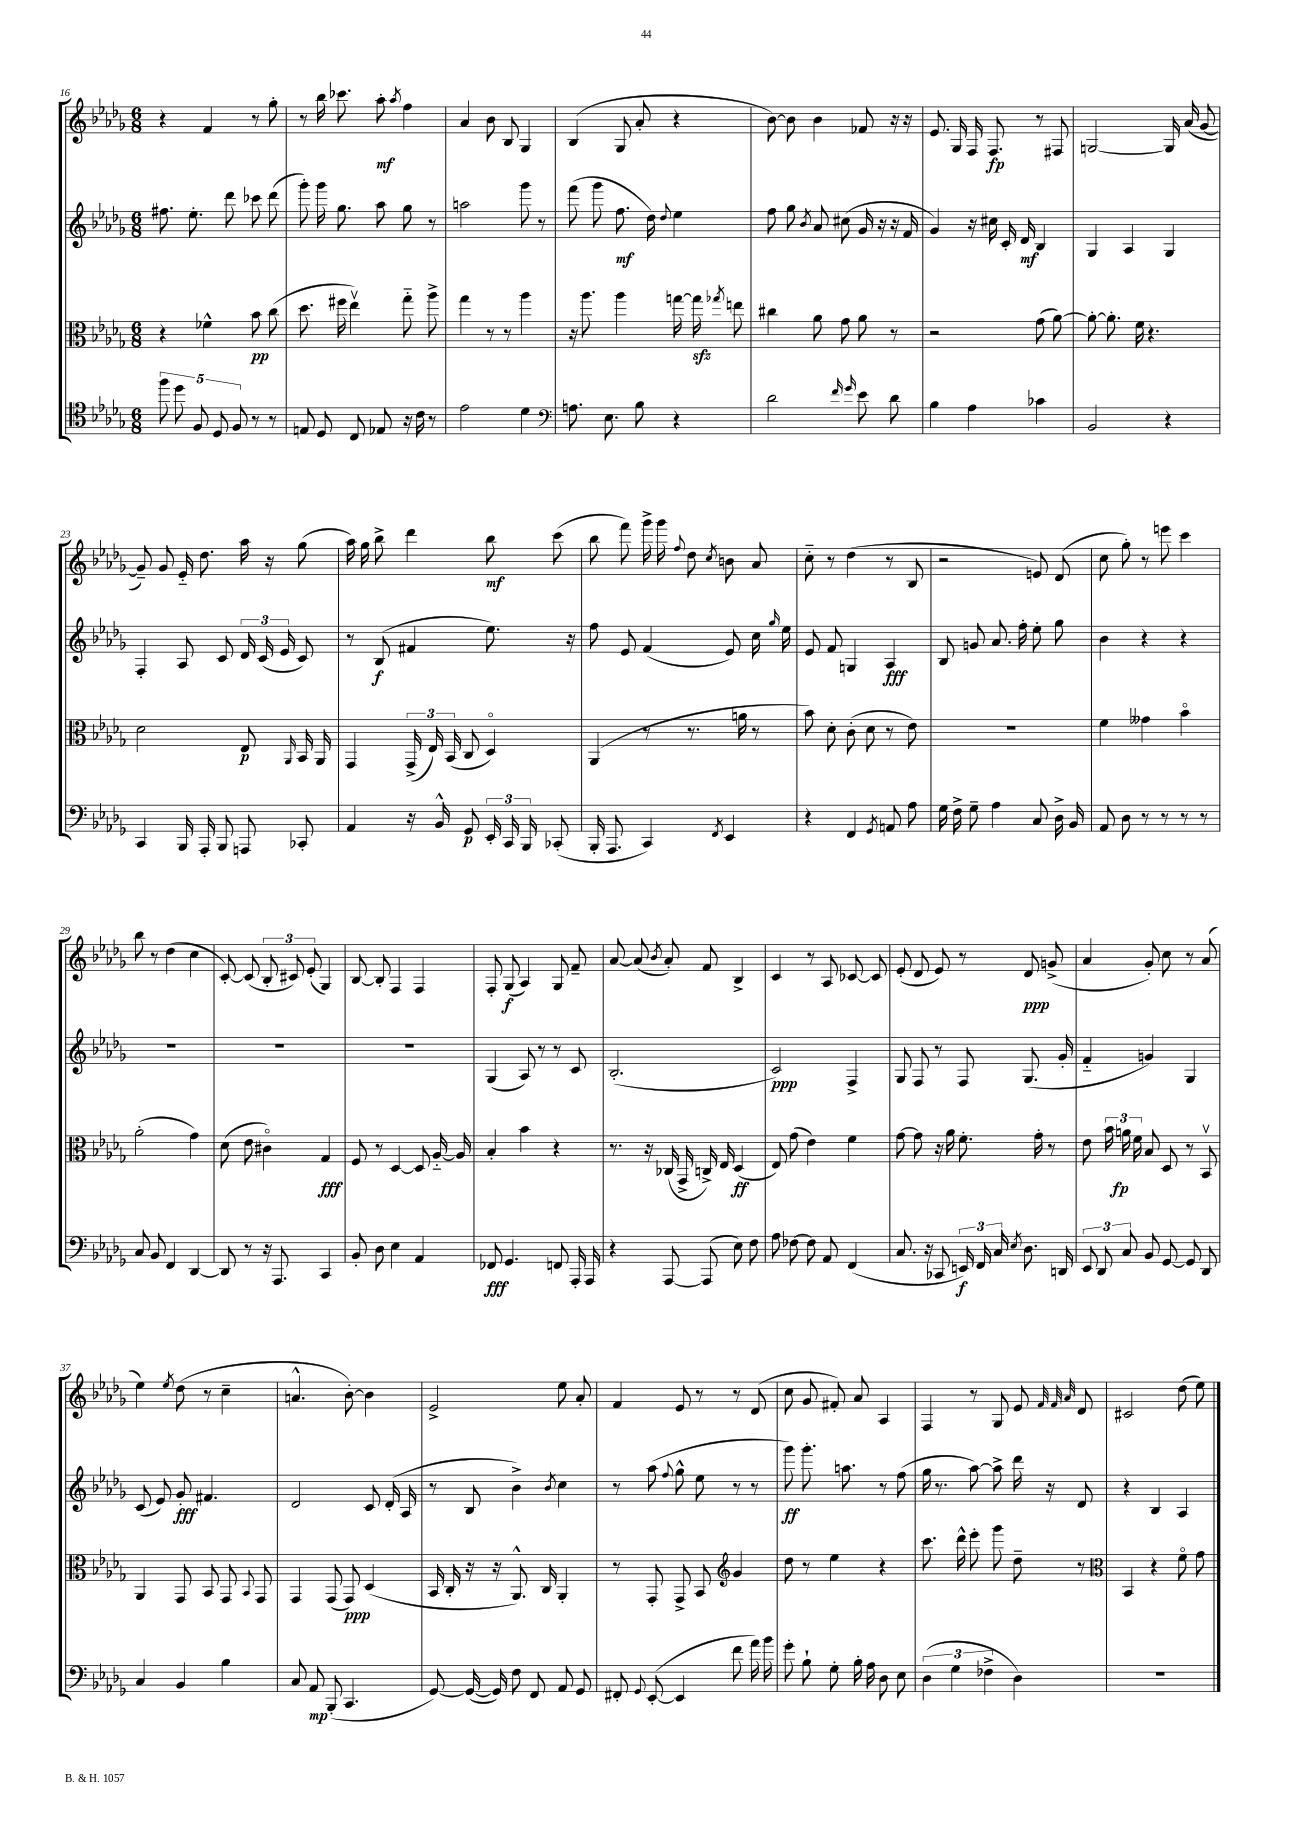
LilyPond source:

<<
\new StaffGroup <<
\new Staff = "s0" {
    \clef treble \key des \major \numericTimeSignature \time 6/8
    \autoBeamOff r4 f'4 r8 ges''8-. |
    r8 bes''16 ces'''8. aes''8-.\mf \acciaccatura { aes''8 } f''4 |
    aes'4 bes'8 bes8 ges4 |
    bes4( ges8 aes'8-. r4 |
    bes'8~) bes'8 bes'4 fes'8 r16 r16 |
    ees'8. ges16 f16 f8.\fp r8 fis8 |
    g2~ g16 aes'16( ges'8~ |
    ges'8--) ges'8 ees'16-_ des''8. aes''16 r16 ges''8( |
    aes''16) ges''16 bes''8-> des'''4 bes''8\mf c'''8( |
    bes''8 f'''8) ges'''16-> ges'''16 \appoggiatura { f''8 } des''8 \acciaccatura { c''8 } b'8 aes'8 |
    c''8-_ r8 des''4( r8 bes8 |
    r2 e'8) des'8( |
    c''8 ges''8-.) r8 e'''8 c'''4 |
    bes''8 r8 des''4( c''4 |
    c'8~-.) c'8( \tuplet 3/2 { bes8-. cis'8) ees'8-.( } ges4) |
    bes8~ bes8-. f4 f4 |
    f8-. ges8\f( aes4) ges8 f'8-- |
    aes'8~ aes'8( \acciaccatura { bes'8 } aes'8-.) f'8 bes4-> |
    c'4 r8 aes8 ces'8~ ces'8 |
    ees'8-.( des'8 ees'8) r8 des'8\ppp g'8->( |
    aes'4 ges'8-.) c''8 r8 aes'8( |
    ees''4) \acciaccatura { ees''8 } des''8( r8 c''4-- |
    a'4.-^ bes'8~-.) bes'4 |
    ees'2-> ees''8 aes'8-. |
    f'4 ees'8 r8 r8 des'8( |
    c''8 ges'8 fis'8-.) aes'8 aes4 |
    f4 r8 ges8 ees'8 \grace { f'32 f'32 aes'32 } des'8 |
    cis'2 des''8( ees''8) \bar "|." |
}
\new Staff = "s1" {
    \clef treble \key des \major \numericTimeSignature \time 6/8
    \autoBeamOff fis''8. ees''8.-. des'''8 ces'''8 des'''8( |
    ges'''8-.) ges'''16 ges''8. aes''8 ges''8 r8 |
    a''2 ges'''8 r8 |
    f'''8( ges'''8 f''8.\mf des''16) \appoggiatura { des''8 } ees''4 |
    f''8 ges''8 \acciaccatura { bes'8 } aes'8 cis''8( ges'16 r16 r16 f'16 |
    ges'4) r16 cis''16 c'16-. des'16\mf bes4 |
    ges4 aes4 ges4 |
    f4-. aes8 c'8 \tuplet 3/2 { des'16 c'16( ees'16 } c'8) |
    r8 bes8\f( fis'4 ees''8.) r16 |
    f''8 ees'8 f'4( ees'8) c''16 \grace { ges''16 } ees''16 |
    ees'8 f'8 g4 aes4\fff |
    bes8 g'8 aes'8. f''16-. ees''8-. ges''8 |
    bes'4 r4 r4 |
    R2. |
    R2. |
    R2. |
    ges4( aes8) r8 r8 c'8 |
    bes2.-.( |
    c'2\ppp) f4-> |
    ges8 f8 r8 f8 ges8.( ges'16-. |
    f'4-_ g'4) ges4 |
    c'8( ees'8) ges'8-.\fff fis'4. |
    des'2 c'8 des'16-.( aes16 |
    r8 bes8 bes'4->) \acciaccatura { bes'8 } c''4 |
    r8 aes''8( \appoggiatura { f''8 } ges''8-^ ees''8 r8 r8 |
    ges'''8\ff) ges'''8.-. a''8. r8 f''8( |
    ges''16 r8. aes''8~) aes''8-> des'''16 r16 des'8 |
    r4 bes4 aes4 \bar "|." |
}
\new Staff = "s2" {
    \clef alto \key des \major \numericTimeSignature \time 6/8
    \autoBeamOff r4 fes'4-^ bes'8\pp c''8( |
    des''8. fis''16 ees''4\upbow) ges''8-_ aes''8-> |
    ges''4 r8 r8 aes''4 |
    r16 aes''8. aes''4 g''16~ g''16\sfz \acciaccatura { ges''8 } e''8 |
    cis''4 aes'8 ges'8 aes'8 r8 |
    r2 ges'8( aes'8~) |
    aes'8~-. aes'8.-. f'16 r4. |
    des'2 ees8\p \grace { aes,16 } bes,16 aes,16 |
    ges,4 \tuplet 3/2 { ges,16->( ees16) bes,16( } c8 des4\flageolet) |
    aes,4( r8 r8. a'16 r8 |
    bes'8) des'8-. c'8-.( des'8 r8 ees'8) |
    R2. |
    f'4 geses'4 bes'4\flageolet |
    aes'2-.( ges'4) |
    des'8( ees'8 cis'4\flageolet) ges4\fff |
    f8 r8 des4~ des8 aes16~-_ aes16 |
    bes4-. bes'4 r4 |
    r8. r16 ces16( ges,16-> c16->) ees16 des4\ff( |
    ees8) ges'8( ees'4) f'4 |
    ges'8~ ges'8 r16 aes'16 f'8.-. ges'16-. r8 |
    ees'8 \tuplet 3/2 { bes'16 a'16\fp f'16 } bes8 des8 r8 bes,8\upbow |
    aes,4 ges,8 bes,8 ges,8 \appoggiatura { bes,8 } ges,8 |
    ges,4 ges,8( ges,8\ppp) des4( |
    bes,16 c16-. r16 r16 aes,8.-^) c16 aes,4-. |
    r8 ges,8-. ges,8-> bes,8 \clef treble ges'4 |
    des''8 r8 ees''4 r4 |
    c'''8. des'''16-^ ees'''8-. ges'''8 des''8-- r8 |
    \clef alto bes,4 r4 f'8\flageolet ges'8 \bar "|." |
}
\new Staff = "s3" {
    \clef tenor \key des \major \numericTimeSignature \time 6/8
    \autoBeamOff \tuplet 5/4 { f''8 des''8 f8 des8 f8 } r8 r8 |
    e8 des8 c8 ees8 r16 c'16 r8 |
    ees'2 des'4 |
    \clef bass a8. ees8. bes8 r4 |
    des'2 \grace { f'16 ges'16 } ees'8 des'8 |
    bes4 aes4 ces'4 |
    bes,2 r4 |
    c,4 bes,,16 aes,,16-. bes,,8 a,,8 ces,8-. |
    aes,4 r16 bes,16-^ ges,8\p \tuplet 3/2 { ees,16-. c,16 bes,,16 } ces,8-.( |
    bes,,16-. aes,,8. c,4) \acciaccatura { f,8 } ees,4 |
    r4 f,4 \acciaccatura { ges,8 } a,8 aes8 |
    ges16 f16-> ges8-- aes4 c8 des16-> bes,16 |
    aes,8 des8 r8 r8 r8 r8 |
    c8 bes,8 f,4 des,4~ |
    des,8 r8 r16 aes,,8. c,4 |
    bes,8-. des8 ees4 aes,4 |
    fes,8\fff ges,4. f,8 aes,,16-. aes,,16 |
    r4 aes,,8~ aes,,8( ees8) f8 |
    aes8 fes8~ fes8 aes,8 f,4( |
    c8. r16 ces,8 \tuplet 3/2 { e,16\f) f,16 c16 } \acciaccatura { ees8 } des8. d,16 |
    \tuplet 3/2 { ees,8 des,8 c8 } bes,8 ges,8~ ges,8 des,8 |
    c4 bes,4 bes4 |
    c8 aes,8\mp bes,,8-.( c,4. |
    ges,8~) ges,16~( ges,16) f8 f,8 aes,8 ges,8 |
    fis,8-. \appoggiatura { ges,8 } ees,8~-.( ees,4 f'8 aes'16) bes'16 |
    ges'8-. bes8-! ges8-. bes16-. aes16 des8 ees8 |
    \tuplet 3/2 { des4( ges4 fes4-> } des4) |
    R2. \bar "|." |
}
>>
>>
\layout { \context { \Score currentBarNumber = #16 } }
